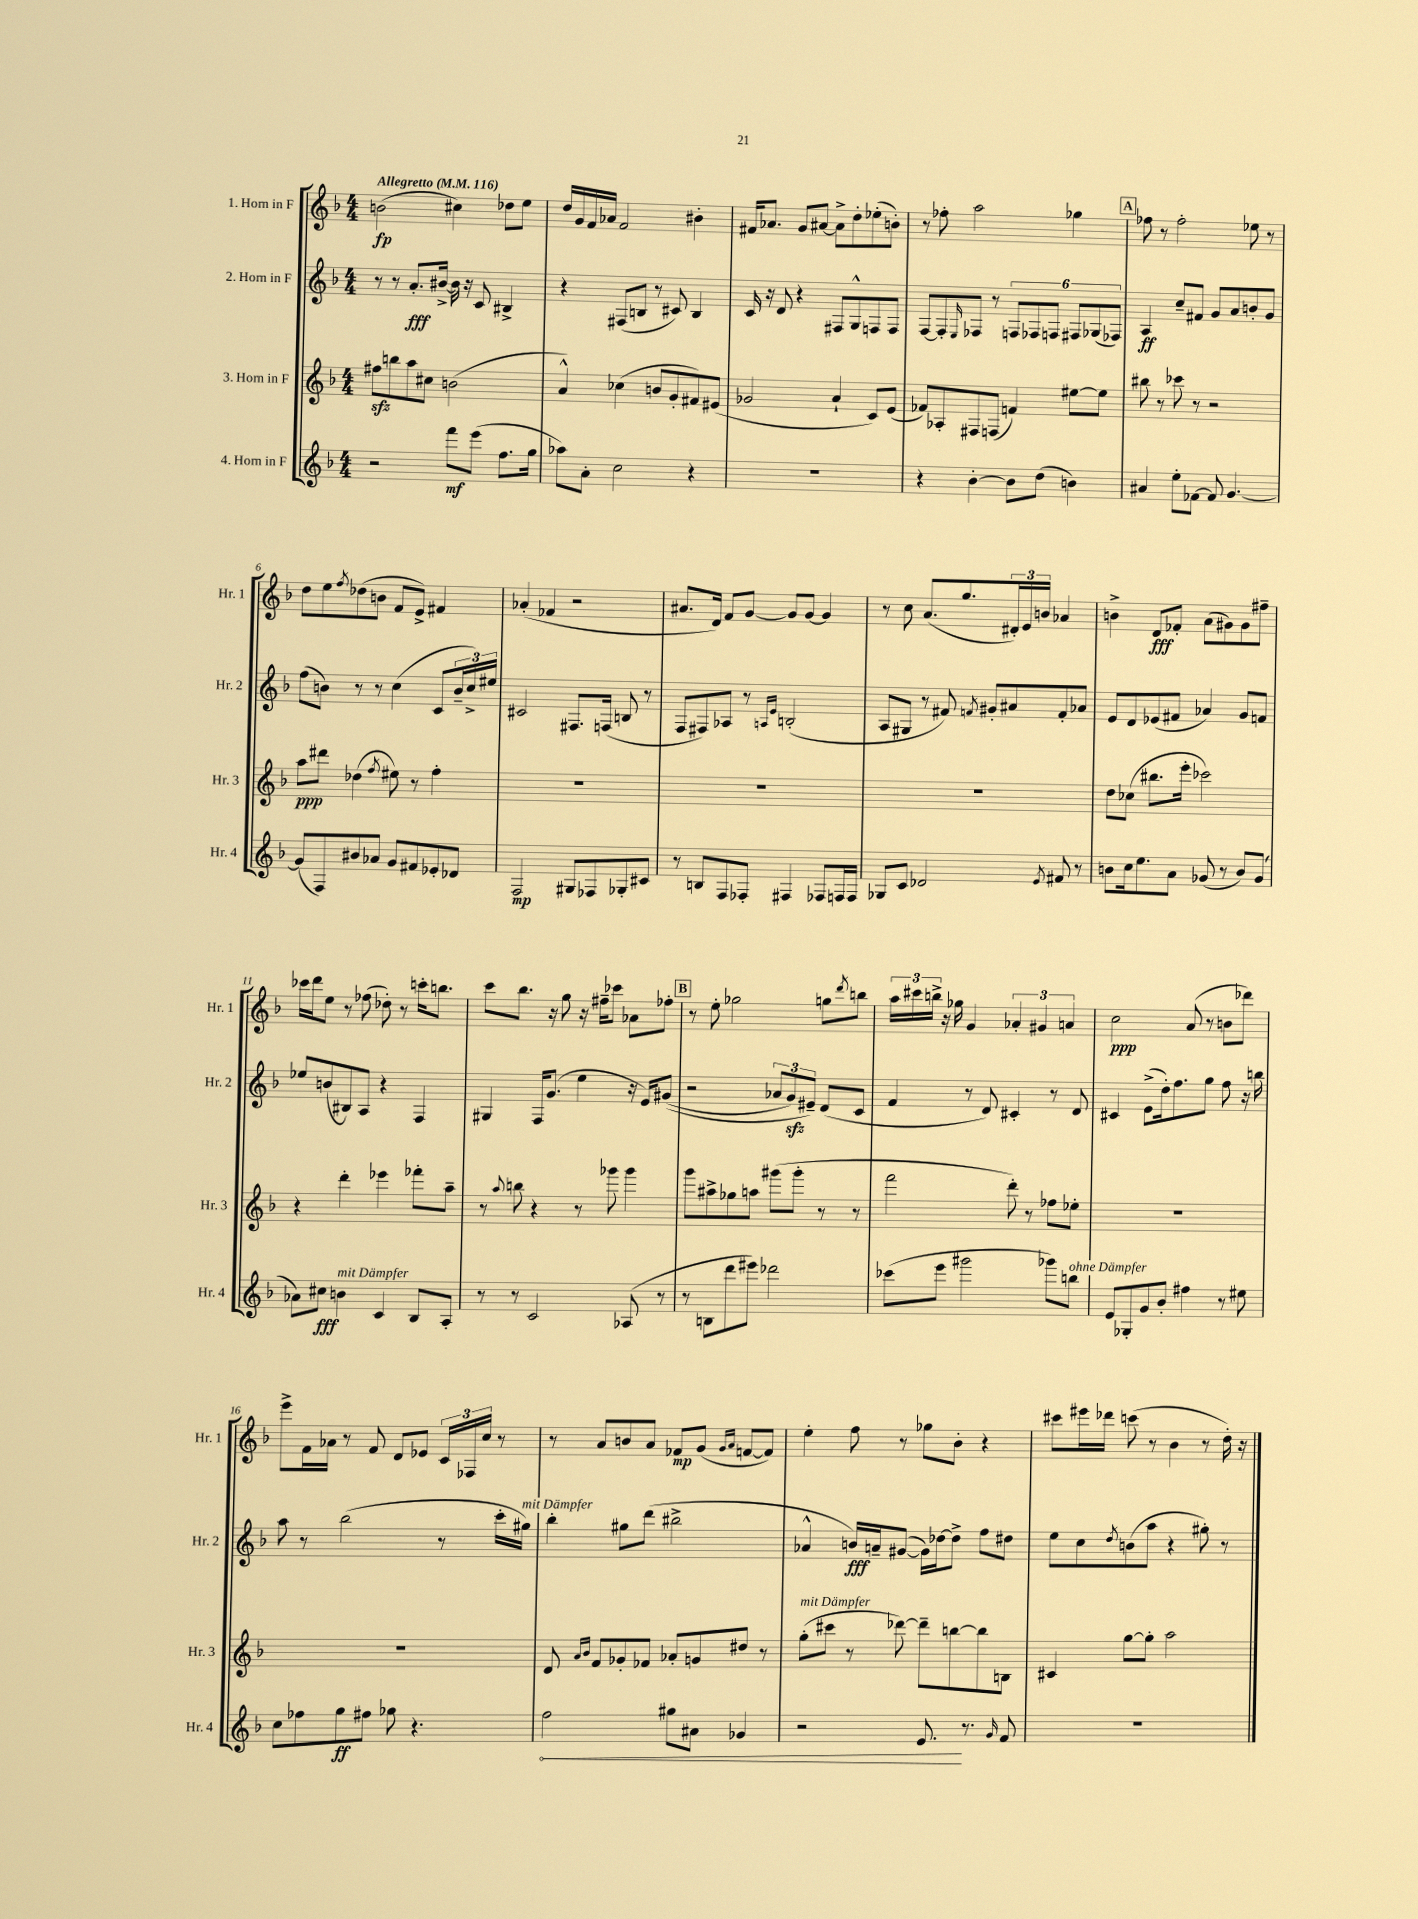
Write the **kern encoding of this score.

**kern	**dynam	**kern	**dynam	**kern	**dynam	**kern	**dynam
*part4	*part4	*part3	*part3	*part2	*part2	*part1	*part1
*staff4	*staff4	*staff3	*staff3	*staff2	*staff2	*staff1	*staff1
*I"4. Horn in F	*	*I"3. Horn in F	*	*I"2. Horn in F	*	*I"1. Horn in F	*
*I'Hr. 4	*	*I'Hr. 3	*	*I'Hr. 2	*	*I'Hr. 1	*
*clefG2	*	*clefG2	*	*clefG2	*	*clefG2	*
*k[b-]	*	*k[b-]	*	*k[b-]	*	*k[b-]	*
*M4/4	*	*M4/4	*	*M4/4	*	*M4/4	*
*MM116	*	*MM116	*	*MM116	*	*MM116	*
=1	=1	=1	=1	=1	=1	=1	=1
!	!	!	!	!	!	!LO:TX:a:B:t=Allegretto	!
2r	.	8ff#Xzz\L	.	8r	.	(2bn\	fp
.	.	8bbn\	.	8r	.	.	.
.	.	8aa\	.	8.a'/L	fff	.	.
.	.	8cc#X\J	.	.	.	.	.
.	.	.	.	[16b#X^/Jk	.	.	.
8fff\L	mf	(2bn\	.	16b#\]	.	4cc#X\)	.
.	.	.	.	16r	.	.	.
(8eee\J	.	.	.	8c/	.	.	.
8.ff\L	.	.	.	4B#X^/	.	8dd-X\L	.
.	.	.	.	.	.	8ee\J	.
16gg\Jk	.	.	.	.	.	.	.
=2	=2	=2	=2	=2	=2	=2	=2
8aa-X\L)	.	4a^^/)	.	4r	.	16dd/LL	.
.	.	.	.	.	.	16g/	.
8a'\J	.	.	.	.	.	16f/	.
.	.	.	.	.	.	16a-X/JJ	.
2cc\	.	(4cc-X\	.	(8F#X/L	.	2f/	.
.	.	.	.	8Bn/J	.	.	.
.	.	8bn/L	.	8r	.	.	.
.	.	8g'/	.	8c#X/)	.	.	.
4r	.	8f#X/)	.	4B/	.	4b#X'\	.
.	.	(8e#X/J	.	.	.	.	.
=3	=3	=3	=3	=3	=3	=3	=3
1r	.	2g-X/	.	16c/	.	16f#X/KL	.
.	.	.	.	16r	.	8.a-X/J	.
.	.	.	.	8d/	.	.	.
.	.	.	.	4r	.	8g/L	.
.	.	.	.	.	.	[8a#X/J	.
.	.	4a`/	.	8F#X/L	.	8a#^\L]	.
.	.	.	.	8G^^/	.	8dd'\	.
.	.	8c/L)	.	8Fn/	.	(8ee-X'\	.
.	.	(8e/J	.	8F/J	.	8bn'\J)	.
=4	=4	=4	=4	=4	=4	=4	=4
4r	.	8f-X/L)	.	[8F/L	.	8r	.
.	.	8A-X'/	.	8F'/]	.	8ff-X'\	.
.	.	.	.	16qqE/	.	.	.
[4b-'\	.	8F#X/	.	8F-X/J	.	2aa\	.
.	.	(8Fn/J	.	8r	.	.	.
8b-\L]	.	4fn/)	.	12Fn/L	.	.	.
.	.	.	.	12F-X/	.	.	.
(8dd\J	.	.	.	.	.	.	.
.	.	.	.	12Fn/J	.	.	.
4bn\)	.	[8ee#X\L	.	12F#X/L	.	4gg-X\	.
.	.	.	.	(12G-X/	.	.	.
.	.	8ee#\J]	.	.	.	.	.
.	.	.	.	12F-X/J)	.	.	.
!!LO:REH:place=s1:t=A
=5	=5	=5	=5	=5	=5	=5	=5
4a#X/	.	8bb#X\	.	4A/	ff	8ff-X\	.
.	.	8r	.	.	.	8r	.
8ee'\L	.	8ccc-X\	.	8cc~/L	.	2ff-'\	.
[8f-X\J	.	8r	.	8f#X/J	.	.	.
8f-/]	.	2r	.	8g/L	.	.	.
[4.g/	.	.	.	8a/	.	.	.
.	.	.	.	8bn'/	.	8ee-X\	.
.	.	.	.	8g/J	.	8r	.
!!LO:LB:g=z
=6	=6	=6	=6	=6	=6	=6	=6
(8g/L]	.	8aa\L	ppp	(8ff\L	.	8dd\L	.
8F/)	.	8ddd#X\J	.	8bn\J)	.	8ee\	.
.	.	.	.	.	.	8qff/	.
8b#X/	.	(4dd-X\	.	8r	.	(8dd-X\	.
8a-X/J	.	.	.	8r	.	8bn\J	.
.	.	8qff/	.	.	.	.	.
8g/L	.	8ee#X\)	.	(4cc\	.	8f/L	.
8f#X/	.	8r	.	.	.	8e^/J)	.
8e-X'/	.	4ff'\	.	8c/L	.	4f#X/	.
8d-X/J	.	.	.	24b~/L	.	.	.
.	.	.	.	24cc^/)	.	.	.
.	.	.	.	24ee#X/JJ	.	.	.
=7	=7	=7	=7	=7	=7	=7	=7
2F/	mp	1r	.	2c#X/	.	(4a-X'/	.
.	.	.	.	.	.	4f-X/	.
8G#X/L	.	.	.	8.F#X/L	.	2r	.
8F-X/	.	.	.	.	.	.	.
.	.	.	.	(16Fn/Jk	.	.	.
8G-X'/	.	.	.	8Bn/	.	.	.
8c#X/J	.	.	.	8r	.	.	.
=8	=8	=8	=8	=8	=8	=8	=8
8r	.	1r	.	8F/L	.	8.a#X/L	.
8Bn/L	.	.	.	8F#X/)	.	.	.
.	.	.	.	.	.	16d/Jk)	.
8F/	.	.	.	8A-X/J	.	8f/L	.
8F-X'/J	.	.	.	8r	.	[8g/J	.
.	.	.	.	16qqAn/LL	.	.	.
.	.	.	.	16qqe/JJ	.	.	.
4F#X/	.	.	.	(2Bn'/	.	8g/L]	.
.	.	.	.	.	.	[8g/J	.
8F-X/L	.	.	.	.	.	4g/]	.
16Fn/L	.	.	.	.	.	.	.
16F/JJ	.	.	.	.	.	.	.
=9	=9	=9	=9	=9	=9	=9	=9
8G-X/L	.	1r	.	8A/L	.	8r	.
8c/J	.	.	.	8G#X/J	.	8cc\	.
2d-X/	.	.	.	8r	.	(8.a/L	.
.	.	.	.	8f#X/)	.	.	.
.	.	.	.	.	.	8.gg/	.
.	.	.	.	8qfn/	.	.	.
.	.	.	.	8g#X'/L	.	.	.
.	.	.	.	8a#X/	.	24d#X'/L)	.
.	.	.	.	.	.	24e/	.
.	.	.	.	.	.	24bn/JJ	.
8qe/	.	.	.	.	.	.	.
8f#X/	.	.	.	8f'/	.	4a-X/	.
8r	.	.	.	8a-X/J	.	.	.
=10	=10	=10	=10	=10	=10	=10	=10
8bn\L	.	8dd\L	.	8e/L	.	4bn^\	.
16cc\k	.	(8cc-X\J	.	8d/	.	.	.
8.ee\	.	.	.	.	.	.	.
.	.	8.bb#X\L	.	(8e-X/	.	8d/L	fff
8a\J	.	.	.	8f#X/J	.	8f-X'/J	.
.	.	16eee'\Jk	.	.	.	.	.
(8g-X/	.	2ccc-X\)	.	4a-X/)	.	(8a\L	.
8r	.	.	.	.	.	8g#X\)	.
8b/L)	.	.	.	8g/L	.	8g#\	.
(8g-/J	.	.	.	8fn/J	.	8ff#X~\J	.
!!LO:LB:g=z
=11	=11	=11	=11	=11	=11	=11	=11
8a-X\L)	.	4r	.	8ee-X/L	.	16ccc-X\LL	.
.	.	.	.	.	.	16ddd\J	.
8cc#X\J	fff	.	.	(8bn/	.	8ee\J	.
!LO:TX:a:i:t=mit Dämpfer	!	!	!	!	!	!	!
4bn\	.	4ddd'\	.	8B#X/)	.	8r	.
.	.	.	.	8A/J	.	(8ff-X\	.
4c/	.	4eee-X\	.	4r	.	8dd-X'\)	.
.	.	.	.	.	.	8r	.
8B-/L	.	8fff-X'\L	.	4F/	.	16cccn'\KL	.
.	.	.	.	.	.	8.bbn\J	.
8A'/J	.	8aa~\J	.	.	.	.	.
=12	=12	=12	=12	=12	=12	=12	=12
8r	.	8r	.	4G#X/	.	8ccc\L	.
.	.	8qqaa/	.	.	.	.	.
8r	.	8bbn\	.	.	.	8.bb-\J	.
2c/	.	4r	.	16F/KL	.	.	.
.	.	.	.	(8.g/J	.	16r	.
.	.	.	.	.	.	8gg\	.
.	.	8r	.	4ee\	.	16r	.
.	.	.	.	.	.	16ff#X~\KL	.
.	.	8ggg-X\	.	.	.	8ccc-X\J	.
(8A-X/	.	4ggg-\	.	16r	.	8a-X\L	.
.	.	.	.	16e/KL)	.	.	.
8r	.	.	.	((8g#X/J	.	8ff-X'\J	.
!!LO:REH:place=s1:t=B
=13	=13	=13	=13	=13	=13	=13	=13
8r	.	8ggg\L	.	2r	.	8r	.
8Bn\L	.	8aa#X^\	.	.	.	8ee'\	.
8ddd\	.	8gg-X\	.	.	.	2gg-X\	.
8eee#X\J)	.	8aan\J	.	.	.	.	.
2ddd-X\	.	(8ggg#X\L	.	12a-X/L	.	.	.
.	.	.	.	12gzz/)	.	.	.
.	.	8ggg#'\J	.	.	.	.	.
.	.	.	.	12e#X~/J)	.	.	.
.	.	8r	.	(8d/L	.	8ggn\L	.
.	.	.	.	.	.	8qddd/	.
.	.	8r	.	8c/J	.	8bbn\J	.
=14	=14	=14	=14	=14	=14	=14	=14
(8ccc-X\L	.	2fff\	.	4f/	.	24aa\LL	.
.	.	.	.	.	.	24ccc#X\	.
.	.	.	.	.	.	24bbn^\JJ	.
8eee\J	.	.	.	.	.	16r	.
.	.	.	.	.	.	16gg-X\	.
2ggg#X\	.	.	.	8r	.	4g/	.
.	.	.	.	8d/)	.	.	.
.	.	8ddd'\)	.	4c#X'/	.	6a-X'/	.
.	.	8r	.	.	.	.	.
.	.	.	.	.	.	6g#X/	.
8ggg-X\L)	.	8ff-X\L	.	8r	.	.	.
.	.	.	.	.	.	6an/	.
!LO:TX:a:i:t=ohne Dämpfer	!	!	!	!	!	!	!
8bbn\J	.	8ee-X'\J	.	8d/	.	.	.
=15	=15	=15	=15	=15	=15	=15	=15
8e/L	.	1r	.	4c#X/	.	2cc\	ppp
8G-X'/	.	.	.	.	.	.	.
8g/	.	.	.	(8e^\L	.	.	.
8b-'/J	.	.	.	16dd'\k)	.	.	.
.	.	.	.	8.ff\	.	.	.
4ff#X\	.	.	.	.	.	(8a/	.
.	.	.	.	8gg\J	.	8r	.
8r	.	.	.	8ff\	.	8bn\L	.
8ee#X\	.	.	.	16r	.	8ddd-X\J)	.
.	.	.	.	16bbn\	.	.	.
!!LO:LB:g=z
=16	=16	=16	=16	=16	=16	=16	=16
8cc\L	.	1r	.	8aa\	.	8eee^\L	.
8ff-X\	.	.	.	8r	.	16f\L	.
.	.	.	.	.	.	16a-X\JJ	.
8gg\	ff	.	.	(2bb-\	.	8r	.
8ff#X\J	.	.	.	.	.	8f/	.
8gg-X\	.	.	.	.	.	8d/L	.
4.r	.	.	.	.	.	8e-X/J	.
.	.	.	.	8r	.	24c/LL	.
.	.	.	.	.	.	24F-X/	.
.	.	.	.	.	.	24cc/JJ	.
.	.	.	.	16ccc'\LL	.	8r	.
!	!	!	!	!LO:TX:a:i:t=mit Dämpfer	!	!	!
.	.	.	.	16gg#X\JJ)	.	.	.
=17	=17	=17	=17	=17	=17	=17	=17
!	!LO:HP:b	!	!	!	!	!	!
2ff\	<	8d/	.	4bb-'\	.	8r	.
.	.	16qqa/LL	.	.	.	.	.
.	.	16qqb-/JJ	.	.	.	.	.
.	.	8f/L	.	.	.	8a/L	.
.	.	8g-X'/	.	8gg#X\L	.	8bn/	.
.	.	8f-X/J	.	(8ddd\J	.	8a/J	.
8gg#X\L	.	8a-X'/L	.	2bb#X^\	.	8f-X/L	mp
8a#X\J	.	8gn/	.	.	.	(8g/J	.
.	.	.	.	.	.	16qqg/LL	.
.	.	.	.	.	.	16qqa/JJ	.
4g-X/	.	8dd#X/J	.	.	.	[8fn/L	.
.	.	8r	.	.	.	8f/J])	.
=18	=18	=18	=18	=18	=18	=18	=18
!	!	!LO:TX:a:i:t=mit Dämpfer	!	!	!	!	!
2r	.	(8gg'\L	.	4a-X^^/	.	4ee'\	.
.	.	8ccc#X\J	.	.	.	.	.
.	.	8r	.	16bn/LL)	fff	8ff\	.
.	.	.	.	16an~/J	.	.	.
.	.	[8ddd-X\)	.	([8g#X/J	.	8r	.
8.e/	.	8ddd-~\L]	.	16g#\LL])	.	8gg-X\L	.
.	.	.	.	[16dd-X\J	.	.	.
.	.	[8bbn\	.	8dd-^\J]	.	8b-'\J	.
8.r	[	.	.	.	.	.	.
.	.	8bb\]	.	8ff\L	.	4r	.
16qqg/	.	.	.	.	.	.	.
8f/	.	8Bn\J	.	8dd#X\J	.	.	.
=19	=19	=19	=19	=19	=19	=19	=19
1r	.	4c#X/	.	8ee\L	.	8ccc#X\L	.
.	.	.	.	8cc\	.	16eee#X\L	.
.	.	.	.	.	.	16ddd-X\JJ	.
.	.	.	.	8qdd/	.	.	.
.	.	[8gg\L	.	(8bn\	.	(8cccn\	.
.	.	8gg'\J]	.	8aa\J	.	8r	.
.	.	2aa\	.	4r	.	4b-\	.
.	.	.	.	8gg#X'\)	.	8r	.
.	.	.	.	8r	.	16dd'\)	.
.	.	.	.	.	.	16r	.
==	==	==	==	==	==	==	==
*-	*-	*-	*-	*-	*-	*-	*-
